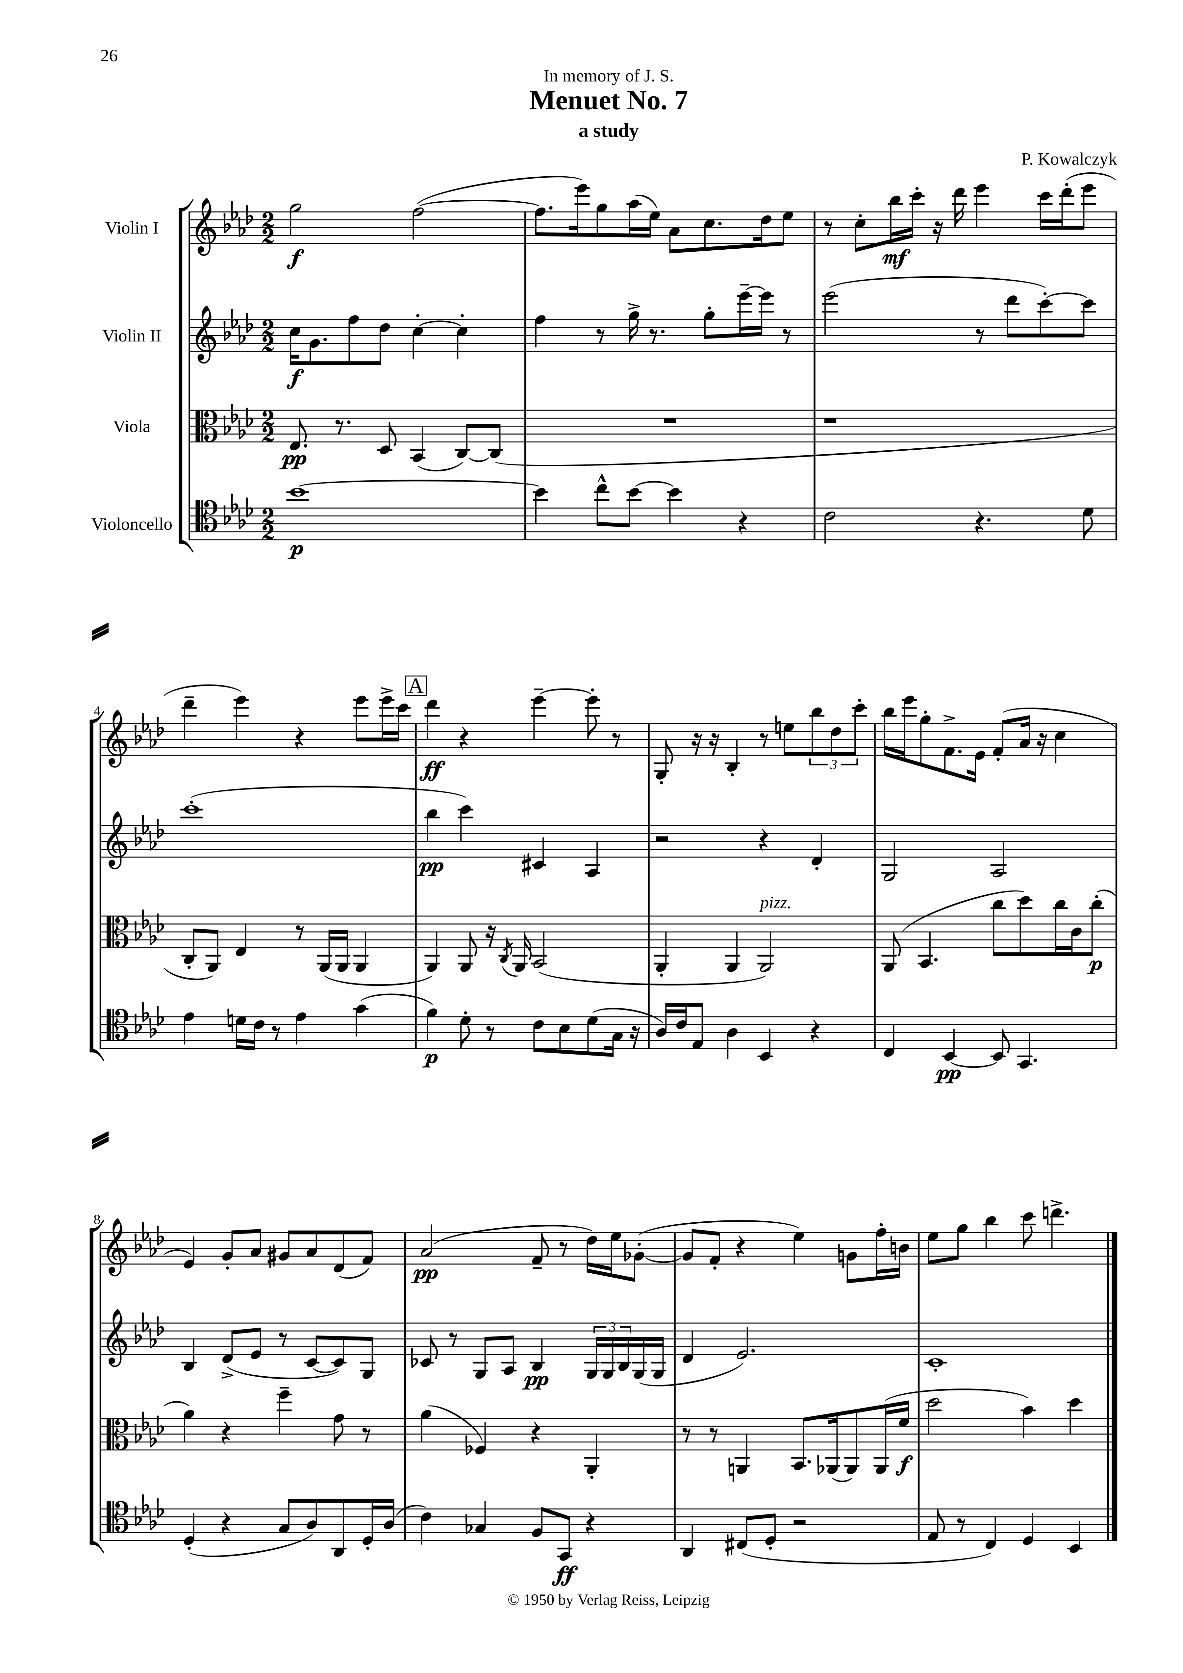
\header { title = "Menuet No. 7" composer = "P. Kowalczyk" subtitle = "a study" dedication = "In memory of J. S." }
<<
\new StaffGroup <<
\new Staff = "s0" \with { instrumentName = "Violin I" } {
    \clef treble \key aes \major \numericTimeSignature \time 2/2
    g''2\f f''2~( |
    f''8. ees'''16) g''8 aes''16( ees''16) aes'8 c''8. des''16 ees''8 |
    r8 c''8-. bes''16\mf c'''16-. r16 des'''16 ees'''4 c'''16 des'''16-.( ees'''8 |
    des'''4-- ees'''4) r4 ees'''8 ees'''16-> c'''16 |
    \mark \markup { \box "A" } des'''4\ff r4 ees'''4~-- ees'''8-. r8 |
    g8-. r16 r16 bes4-. r8 e''8 \tuplet 3/2 { bes''8 des''8 c'''8-. } |
    bes''16 ees'''16 g''8-. f'8.-> ees'16 f'8-.( aes'16 r16 c''4 |
    ees'4) g'8-. aes'8 gis'8 aes'8 des'8( f'8) |
    aes'2\pp( f'8-- r8 des''16) ees''16 ges'8~-.( |
    ges'8 f'8-. r4 ees''4) g'8 f''16-. b'16 |
    ees''8 g''8 bes''4 c'''8 d'''4.-> \bar "|." |
}
\new Staff = "s1" \with { instrumentName = "Violin II" } {
    \clef treble \key aes \major \numericTimeSignature \time 2/2
    c''16\f g'8. f''8 des''8 c''4~-. c''4-. |
    f''4 r8 g''16-> r8. g''8-. ees'''16~-- ees'''16 r8 |
    ees'''2( r8 des'''8 c'''8~-.) c'''8 |
    c'''1-.( |
    \mark \markup { \box "A" } bes''4\pp c'''4) cis'4 aes4 |
    r2 r4 des'4-. |
    g2 aes2 |
    bes4 des'8->( ees'8 r8 c'8~ c'8) g8 |
    ces'8 r8 g8 aes8 bes4\pp \tuplet 3/2 { g16 g16 bes16 } g16( g16 |
    des'4 ees'2.) |
    c'1-. \bar "|." |
}
\new Staff = "s2" \with { instrumentName = "Viola" } {
    \clef alto \key aes \major \numericTimeSignature \time 2/2
    ees8.\pp r8. des8 bes,4( c8~) c8( |
    R1 |
    r1 |
    c8-. aes,8) ees4 r8 aes,16( aes,16 aes,4 |
    \mark \markup { \box "A" } aes,4) aes,8 r16 \acciaccatura { c8 } aes,16 bes,2( |
    aes,4-. aes,4 aes,2^\markup { \italic "pizz." }) |
    aes,8( bes,4. c''8 des''8) c''16 c'16 c''8-.\p( |
    aes'4) r4 f''4-- g'8 r8 |
    aes'4( fes4) r4 aes,4-. |
    r8 r8 a,4 bes,8. aes,16( aes,8) aes,16( f'16\f |
    des''2 bes'4) des''4 \bar "|." |
}
\new Staff = "s3" \with { instrumentName = "Violoncello" } {
    \clef tenor \key aes \major \numericTimeSignature \time 2/2
    bes'1~\p |
    bes'4 c''8-^ bes'8~ bes'4 r4 |
    c'2 r4. des'8 |
    ees'4 d'16 c'16 r8 ees'4 g'4( |
    \mark \markup { \box "A" } f'4\p) des'8-. r8 c'8 bes8 des'8( g16 r16 |
    aes16) c'16 ees8 aes4 bes,4 r4 |
    c4 bes,4~\pp bes,8 g,4. |
    des4-.( r4 g8 aes8) aes,8 des16-. aes16( |
    c'4) ges4 f8 g,8\ff r4 |
    aes,4 cis8( des8-. r2 |
    ees8 r8 c4) des4 bes,4 \bar "|." |
}
>>
>>
